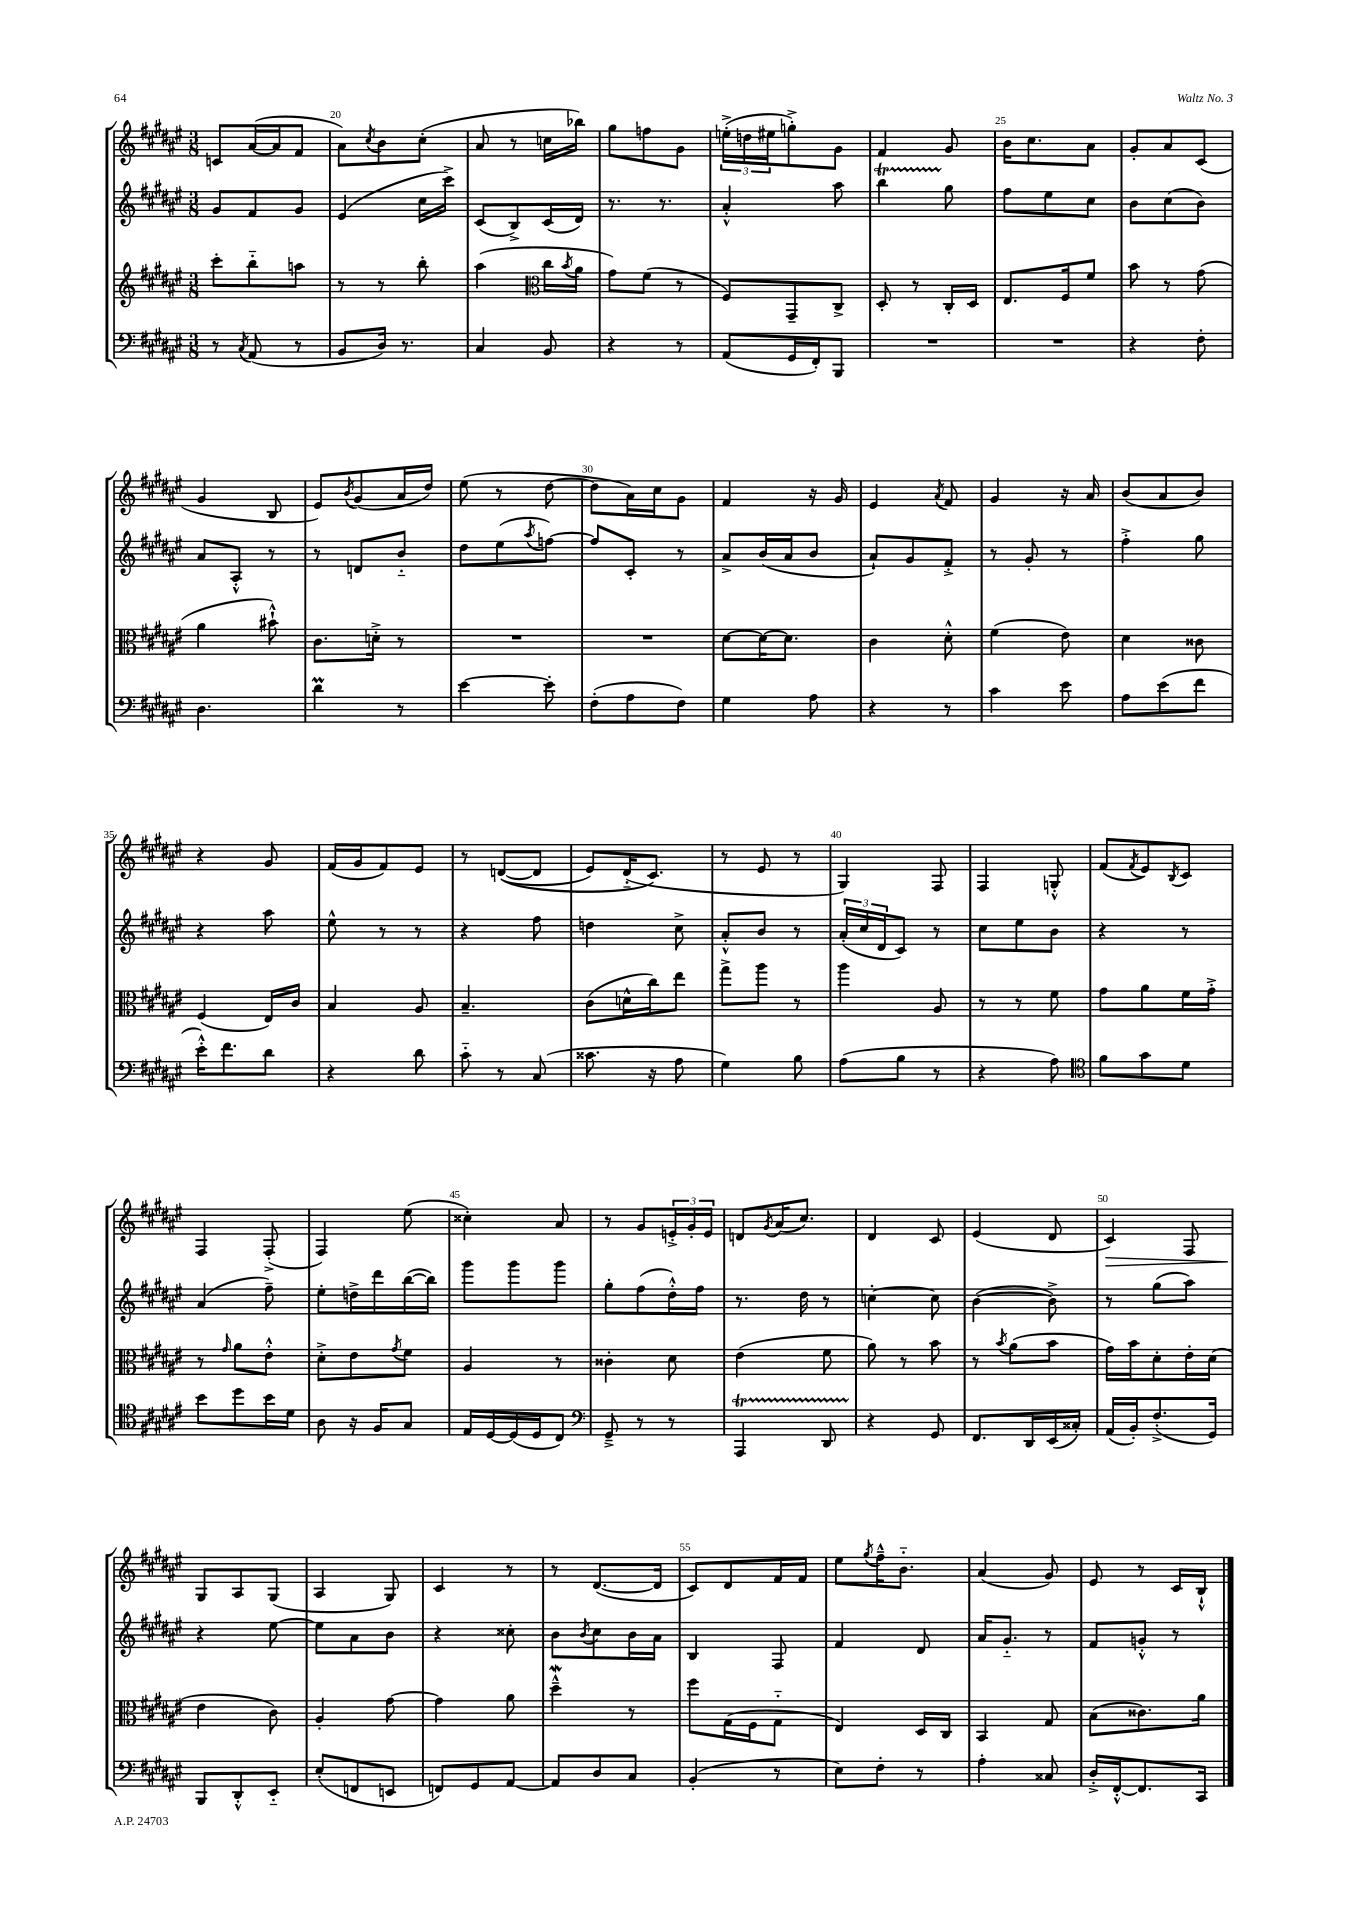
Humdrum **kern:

**kern	**kern	**kern	**kern
*staff4	*staff3	*staff2	*staff1
*clefF4	*clefG2	*clefG2	*clefG2
*k[f#c#g#d#a#e#]	*k[f#c#g#d#a#e#]	*k[f#c#g#d#a#e#]	*k[f#c#g#d#a#e#]
*M3/8	*M3/8	*M3/8	*M3/8
8r	8ccc#'	8g#	8c
8qC#	.	.	.
(8AA#	8bb'~	8f#	([16a#
.	.	.	16a#]
8r	8aa	8g#	8f#
=	=	=	=
8BB	8r	(4e#	8a#)
.	.	.	8qcc#
16D#)	8r	.	8b
8.r	.	.	.
.	8bb'	16cc#	(8cc#'
.	.	16ccc#^)	.
=	=	=	=
4C#	(4aa#	(8c#	8a#
.	.	8B^)	8r
*	*clefC3	*	*
8BB	16cc#	(16c#	16cc
.	8qb	.	.
.	16a#	16d#)	16bb-)
=	=	=	=
4r	8g#)	8.r	8gg#
.	(8f#	.	8ff
.	.	8.r	.
8r	8r	.	8g#
=	=	=	=
(8AA#	8F#)	4a#'^^	(24ee'^
.	.	.	24dd
.	.	.	24ee#
16GG#	8GG#~	.	8gg'^)
16FF#')	.	.	.
8BBB	8C#^	8aa#	8g#
=	=	=	=
4.r	8D#'	4bb	4f#
.	8r	.	.
.	16C#'	8gg#	8g#
.	16D#	.	.
=	=	=	=
4.r	8.E#	8ff#	16b
.	.	.	8.cc#
.	.	8ee#	.
.	16F#	.	.
.	8f#	8cc#	8a#
=	=	=	=
4r	8b	8b	8g#'
.	8r	(8cc#	8a#
8F#'	(8g#	8b)	(8c#
=	=	=	=
4.D#	4a#	8a#	4g#
.	.	8A#'^^	.
.	8b#`^^)	8r	8B
=	=	=	=
4d#	8.c#	8r	8e#)
.	.	.	8qb
.	.	8d	(8g#
.	16d'^	.	.
8r	8r	8b'~	16a#
.	.	.	16dd#)
=	=	=	=
[4e#	4.r	8dd#	(8ee#
.	.	(8ee#	8r
.	.	8qaa#	.
8e#']	.	[8ff)	[8dd#
=	=	=	=
(8F#'	4.r	8ff]	8dd#]
8A#	.	8c#'	16a#)
.	.	.	16cc#
8F#)	.	8r	8g#
=	=	=	=
4G#	[8d#	8a#^	4f#
.	16d#_	(16b	.
.	8.d#]	16a#	.
8A#	.	8b	16r
.	.	.	16g#
=	=	=	=
4r	4c#	8a#`)	4e#
.	.	8g#	.
.	.	.	8qa#
8r	8d#'^^	8f#'^	8f#
=	=	=	=
4c#	(4f#	8r	4g#
.	.	8g#'	.
8e#	8e#)	8r	16r
.	.	.	16a#
=	=	=	=
8A#	4d#	4ff#'^	(8b
(8e#	.	.	8a#
8f#	8c##	8gg#	8b)
=	=	=	=
16e#'^^)	(4F#	4r	4r
8.f#	.	.	.
8d#	16E#)	8aa#	8g#
.	16c#	.	.
=	=	=	=
4r	4B	8ee#^^	(16f#
.	.	.	16g#
.	.	8r	8f#)
8d#	8A#	8r	8e#
=	=	=	=
8c#'~	4.B~	4r	8r
8r	.	.	&(([8d
(8C#	.	8ff#	8d]
=	=	=	=
8.c##	(8c#	4dd	8e#)
.	16d^^	.	(16d#'~
16r	16cc#)	.	8.c#&)
8A#	8ee#	8cc#^	.
=	=	=	=
4G#)	8gg#^	8a#'^^	8r
.	8aa#	8b	8e#
8B	8r	8r	8r
=	=	=	=
(8A#	4aa#	(24a#'	4G#)
.	.	24cc#	.
.	.	24d#	.
8B	.	8c#)	.
8r	8A#	8r	8F#
=	=	=	=
4r	8r	8cc#	4F#
.	8r	8ee#	.
8A#)	8f#	8b	8G'^^
=	=	=	=
*clefC4	*	*	*
8f#	8g#	4r	(8f#
.	.	.	8qf#
8g#	8a#	.	8e#)
.	.	.	8qB
8d#	16f#	8r	8c#
.	16g#'^	.	.
=	=	=	=
8b	8r	(4a#	4F#
.	16qqg#	.	.
8dd#	8a#	.	.
16b	8e#'^^	8ff#~)	(8F#'^
16d#	.	.	.
=	=	=	=
8A#	8d#'^	8ee#'	4F#)
16r	8e#	16dd^	.
16F#	.	16ddd#	.
.	8qg#	.	.
8G#	8f#	([16bb	(8ee#
.	.	16bb])	.
=	=	=	=
16E#	4A#	8ggg#	4cc##')
[16D#	.	.	.
(16D#]	.	8ggg#	.
16D#	.	.	.
8C#)	8r	8ggg#	8a#
=	=	=	=
*clefF4	*	*	*
8GG#~^	4c##'	8gg#'	8r
8r	.	(8ff#	8g#
8r	8d#	16dd#'^^)	24e'^
.	.	.	24g#'
.	.	16ff#	.
.	.	.	24e
=	=	=	=
4AAA#	(4e#	8.r	8d
.	.	.	8qg#
.	.	.	(16a#
.	.	16dd#	8.cc#)
8DD#	8f#	8r	.
=	=	=	=
4r	8a#)	[4cc'	4d#
.	8r	.	.
8GG#	8b	8cc]	8c#
=	=	=	=
8.FF#	8r	([4b	(4e#
.	8qb	.	.
.	(8a#	.	.
16DD#	.	.	.
(16EE#	8b	8b^])	8d#
16C##')	.	.	.
=	=	=	=
(16AA#	16g#)	8r	4c#)
16BB')	16b	.	.
(8.F#'^	8d#'	(8gg#	.
.	16e#'	8aa#)	8F#
16GG#)	(16d#	.	.
=	=	=	=
8BBB	4e#	4r	8G#
8DD#'^^	.	.	8A#
8EE#'~	8c#)	[8ee#	(8G#
=	=	=	=
(8E#'	4A#'	8ee#]	4A#
8FF	.	8a#	.
8EE	[8g#	8b	8G#)
=	=	=	=
8FF)	4g#]	4r	4c#
8GG#	.	.	.
[8AA#	8a#	8cc##'	8r
=	=	=	=
8AA#]	4dd#~^^	8b	8r
.	.	8qb	.
8D#	.	8cc#	([8.d#
8C#	8r	16b	.
.	.	16a#	16d#]
=	=	=	=
(4BB'	8ff#	4B	8c#)
.	(16G#	.	8d#
.	16F#	.	.
8r	8G#'~	8F#	16f#
.	.	.	16f#
=	=	=	=
8E#)	4E#)	4f#	8ee#
.	.	.	8qgg#
8F#'	.	.	16ff#~^^
.	.	.	8.b'~
8r	16D#	8d#	.
.	16C#	.	.
=	=	=	=
4A#'	4BB	16a#	(4a#
.	.	8.g#'~	.
8C##	8G#	8r	8g#)
=	=	=	=
16D#'^	(8B	8f#	8e#
[16FF#'^^	.	.	.
8.FF#]	8.c##)	8g'^^	8r
.	.	8r	16c#
16CC#	16a#	.	16B`^^
==	==	==	==
*-	*-	*-	*-
